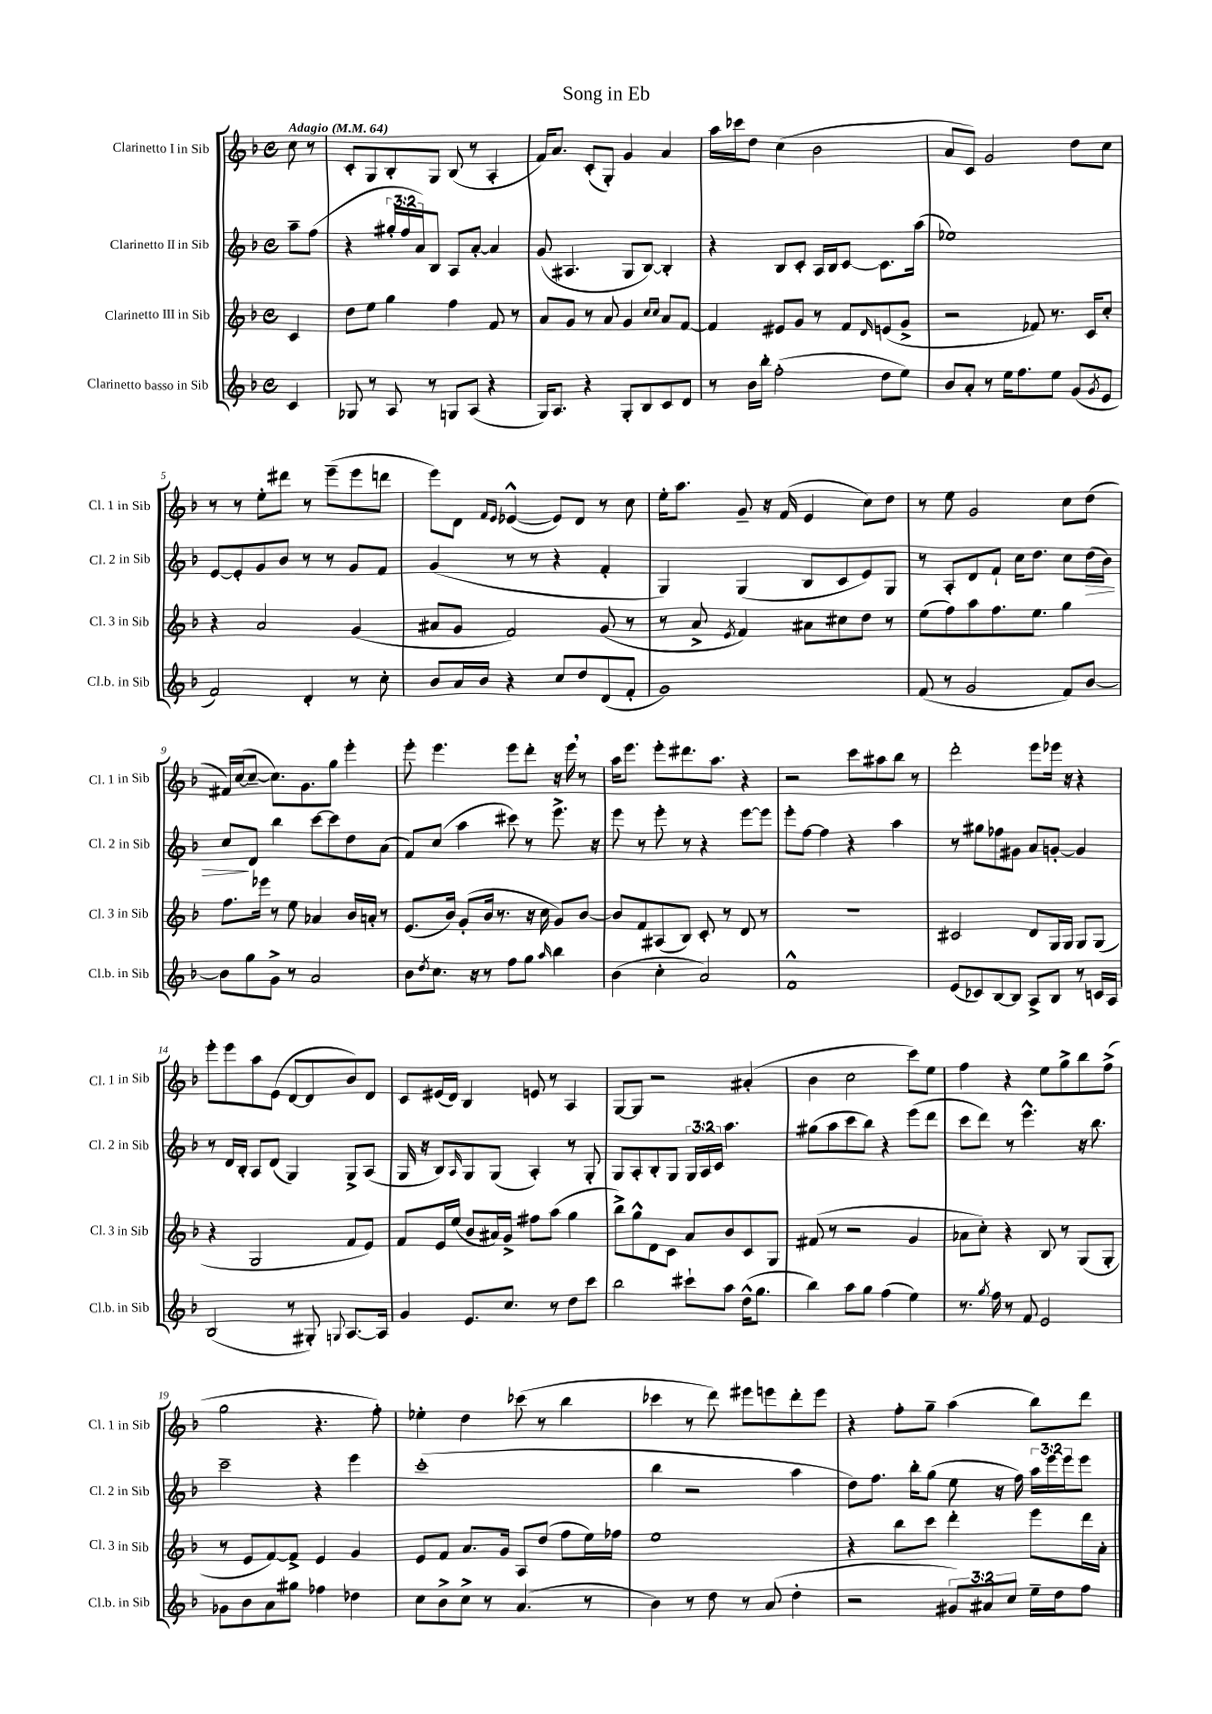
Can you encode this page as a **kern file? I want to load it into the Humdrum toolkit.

**kern	**kern	**kern	**dynam	**kern
*part4	*part3	*part2	*part2	*part1
*staff4	*staff3	*staff2	*staff2	*staff1
*I"Clarinetto basso in Sib	*I"Clarinetto III in Sib	*I"Clarinetto II in Sib	*	*I"Clarinetto I in Sib
*I'Cl.b. in Sib	*I'Cl. 3 in Sib	*I'Cl. 2 in Sib	*	*I'Cl. 1 in Sib
*clefG2	*clefG2	*clefG2	*	*clefG2
*k[b-]	*k[b-]	*k[b-]	*	*k[b-]
*M4/4	*M4/4	*M4/4	*	*M4/4
*met(c)	*met(c)	*met(c)	*	*met(c)
*MM64	*MM64	*MM64	*	*MM64
=	=	=	=	=
!	!	!	!	!LO:TX:a:B:t=Adagio
4c/	4c/	8aa~\L	.	8cc\
.	.	(8ff\J	.	8r
=1	=1	=1	=1	=1
8G-X/	8dd\L	4r	.	8c'/L
8r	8ee\J	.	.	8G/
8A/	4gg\	24gg#X'/LL	.	8B-'/
.	.	24ff/	.	.
.	.	24a/J)	.	.
8r	.	8B-/J	.	8G/J
8Gn/L	4ff\	8A/L	.	(8B-/
(8A/J	.	[8a'/J	.	8r
4r	8f/	4a/]	.	4A'/
.	8r	.	.	.
=2	=2	=2	=2	=2
16G/KL)	8a/L	(8g/	.	16f/KL)
8.A/J	.	.	.	8.a/J
.	8g/J	4.A#X/	.	.
4r	8r	.	.	(8c'/L
.	8a/	.	.	8G'/J)
8G'/L	4g/	8G/L	.	4g/
8B-/	.	[8B-/J)	.	.
.	16qqcc/LL	.	.	.
.	16qqcc/JJ	.	.	.
8c/	8a/L	4B-'/]	.	4a/
8d/J	[8f/J	.	.	.
=3	=3	=3	=3	=3
8r	4f/]	4r	.	16aa\LL
.	.	.	.	16ccc-X\J
16b-\LL	.	.	.	8dd\J
16bb-'\JJ	.	.	.	.
(2ff'\	8e#X/L	8B-/L	.	(4cc\
.	8g/J	8c'/J	.	.
.	8r	16A/LL	.	2b-\
.	.	16B-/J	.	.
.	8f/L	[8c/J	.	.
.	16qqd/	.	.	.
8dd\L	(8en/	8.c\L]	.	.
8ee\J)	8g^/J	.	.	.
.	.	(16aa\Jk	.	.
=4	=4	=4	=4	=4
8b-/L	2r	1ee-X)	.	8a/L
8a'/J	.	.	.	8c/J)
8r	.	.	.	2g/
16ee\KL	.	.	.	.
8.ff\	.	.	.	.
.	8f-X/)	.	.	.
8ee\J	8.r	.	.	.
(8g/L	.	.	.	8dd\L
.	16c/KL	.	.	.
8qg/	.	.	.	.
8e/J	8cc'/J	.	.	8cc\J
!!LO:LB:g=z
=5	=5	=5	=5	=5
2f/)	4r	[8e/L	.	8r
.	.	8e'/]	.	8r
.	2a/	8g/	.	8ee'\L
.	.	8b-/J	.	8ddd#X\J
4d'/	.	8r	.	8r
.	.	8r	.	(8eee~\L
8r	(4g/	8g/L	.	8eee\
8cc'\	.	8f/J	.	8dddn\J
=6	=6	=6	=6	=6
8b-/L	8a#X/L	(4g/	.	8eee\L)
16a/L	8g/J	.	.	8d\J
16b-/JJ	.	.	.	.
.	.	.	.	16qqf/LL
.	.	.	.	16qqe/JJ
4r	2f/)	8r	.	([4e-X^^/
.	.	8r	.	.
8cc/L	.	4r	.	8e-/L])
8dd/	.	.	.	8d/J
(8d/	(8g/	4f'/	.	8r
8f'/J	8r	.	.	8cc\
=7	=7	=7	=7	=7
1g)	8r	4G/)	.	16ee'\KL
.	.	.	.	8.aa\J
.	8a^/	.	.	.
.	8qe/	.	.	.
.	4f/)	(4G/	.	8g~/
.	.	.	.	16r
.	.	.	.	(16f/
.	8a#X\L	8B-/L	.	4e/
.	8cc#X\	8c/	.	.
.	8dd\J	8e/)	.	8cc\L)
.	8r	8G/J	.	8dd\J
=8	=8	=8	=8	=8
(8f/	(8ee\L	8r	.	8r
8r	8ff\)	8A'/L	.	8ee\
2g/	8aa\	8d/	.	2g/
.	8.ff\	8f`/J	.	.
.	.	16cc\KL	.	.
.	8.ee\J	8.dd\J	.	.
8f/L)	4gg\	8cc\L	.	8cc\L
!	!	!	!LO:HP:b	!
[8b-/J	.	(16dd\L	>	(8dd\J
.	.	16b-\JJ)	.	.
!!LO:LB:g=z
=9	=9	=9	=9	=9
8b-\L]	8.ff\L	8cc/L	.	16f#X/LL)
.	.	.	.	([16cc/J
8gg\	.	8d/J	]	8cc~/J_
.	16eee-X\Jk	.	.	.
8g^\J	8r	4bb-\	.	8.cc\L])
8r	8ee\	.	.	.
.	.	.	.	8.g\
2a/	4a-X/	[8ccc\L	.	.
.	.	8ccc\]	.	8gg\J
.	16b-/LL	8dd\	.	4eee'\
.	16an'/JJ	.	.	.
.	8r	(8a\J	.	.
=10	=10	=10	=10	=10
8b-\L	(8.e/L	8f/L)	.	8eee'\
8qdd/	.	.	.	.
8.cc\J	.	(8cc/J	.	4.eee\
.	16b-/Jk)	.	.	.
.	(8g'/L	4aa\	.	.
16r	.	.	.	.
8r	16b-/Jk	.	.	.
.	8.r	.	.	.
8ff\L	.	8ccc#X\)	.	8eee\L
8gg\J	16r	8r	.	8ddd'\J
.	16cc\	.	.	.
16qqaa/	.	.	.	.
4bb-\	8g/L)	8.eee^\	.	16r
.	.	.	.	16eee,\
.	[8b-/J	.	.	8r
.	.	16r	.	.
=11	=11	=11	=11	=11
(4b-\	8b-/L]	8eee\	.	16aa\KL
.	.	.	.	8.eee\J
.	8f/	8r	.	.
4cc'\	(8A#X/	8eee'\	.	8eee'\L
.	8B-/J)	8r	.	8.ddd#X\
2a/)	8c'/	4r	.	.
.	.	.	.	8.aa\J
.	8r	.	.	.
.	8d/	[8eee\L	.	4r
.	8r	8eee\J]	.	.
=12	=12	=12	=12	=12
1f^^	1r	8eee'\L	.	2r
.	.	[8ff\J	.	.
.	.	4ff\]	.	.
.	.	4r	.	8ccc\L
.	.	.	.	8aa#X\
.	.	4aa\	.	8bb-\J
.	.	.	.	8r
=13	=13	=13	=13	=13
(8e/L	2c#X/	8r	.	2ddd'\
8c-X/)	.	8gg#X\L	.	.
[8B-/	.	8ff-X\	.	.
8B-/J]	.	8g#X\J	.	.
8A^/L	8d/L	8a/L	.	8eee\L
8B-/J	16G/L	[8gn'/J	.	16eee-X\Jk
.	16G/JJ	.	.	16r
8r	8G/L	4g/]	.	4r
16cn/LL	(8G/J	.	.	.
16A/JJ	.	.	.	.
!!LO:LB:g=z
=14	=14	=14	=14	=14
(2B-/	4r	8r	.	8eee'\L
.	.	16d/LL	.	8eee\
.	.	16B-'/JJ	.	.
.	2G/	8A/L	.	8aa\
.	.	(8d/J	.	(8e\J
8r	.	4G/)	.	[8d/L
8G#X'/)	.	.	.	8d/]
8qqGn/	.	.	.	.
[8.A/L	8f/L	8G^/L	.	8b-/)
.	8e/J)	(8A/J	.	8d/J
16A/Jk]	.	.	.	.
=15	=15	=15	=15	=15
4g/	8f/L	16G/	.	8c/L
.	.	16r	.	.
.	16e/L	8B-/L)	.	(16e#X/L
.	(16ee/JJ	.	.	16d/JJ)
.	.	16qqA/	.	.
8.e/L	8b-/L	8G/	.	4B-/
.	16a#X/L)	(8G/J	.	.
8.cc/J	16g^/JJ	.	.	.
.	8ff#X\L	4A'/)	.	8en/
8r	(8aa\J	.	.	8r
8dd\L	4gg\	8r	.	4A/
8ccc\J	.	8G'/	.	.
=16	=16	=16	=16	=16
2bb-\	8bb-^\L)	8G/L	.	[8G/L
.	8gg^^\	8A'/	.	8G/J]
.	8d\	8B-'/	.	2r
.	8c\J	8G/J	.	.
8ccc#X`\L	8a/L	24G/LL	.	.
.	.	24A/	.	.
.	.	24c/JJ	.	.
8aa\J	8b-/	4.aa\	.	.
(16dd^^\KL	8c/	.	.	(4a#X'/
8.gg\J	.	.	.	.
.	8G/J	.	.	.
=17	=17	=17	=17	=17
4bb-\)	(8f#X/	(8gg#X\L	.	4b-\
.	8r	8aa\	.	.
8aa\L	2r	8ccc\	.	2cc\
8gg\J	.	8bb-\J)	.	.
(4ff\	.	4r	.	.
4ee\)	4g/	(8eee\L	.	8ccc\L)
.	.	8ddd\J	.	8ee\J
=18	=18	=18	=18	=18
8.r	8a-X\L	8ccc\L	.	4ff\
.	8cc'\J)	8ddd\J)	.	.
8qgg/	.	.	.	.
16ff\	.	.	.	.
8r	4r	8r	.	4r
8f/	.	4.eee^^\	.	.
2e/	8B-/	.	.	8ee\L
.	8r	.	.	8gg^\
.	(8G/L	16r	.	8bb-\
.	.	8.bb-\	.	.
.	8G'/J	.	.	(8ff^\J
!!LO:LB:g=z
=19	=19	=19	=19	=19
8g-X\L	8r	2ccc~\	.	2gg\
8b-\	8e/L	.	.	.
8a\	[8f/)	.	.	.
8gg#X\J	8f^/J]	.	.	.
4ff-X\	4e/	4r	.	4.r
4dd-X\	4g/	4eee\	.	.
.	.	.	.	8ff'\)
=20	=20	=20	=20	=20
8cc\L	8e/L	(1ccc'	.	4ee-X'\
8b-^\	8f/J	.	.	.
8cc^\J	8.a/L	.	.	4dd\
8r	.	.	.	.
.	16g/Jk	.	.	.
(4.a/	8A/L	.	.	(8ccc-X\
.	(8dd/J	.	.	8r
.	8ff\L	.	.	4bb-\
8r	16ee\L)	.	.	.
.	16ff-X\JJ	.	.	.
=21	=21	=21	=21	=21
4b-\)	1ee	4bb-\	.	4ccc-X\
8r	.	2r	.	8r
8dd\	.	.	.	8ddd\)
8r	.	.	.	8eee#X\L
(8a/	.	.	.	8eeen\
4dd'\	.	4aa\	.	8ddd'\
.	.	.	.	8eee\J
=22	=22	=22	=22	=22
2r	4r	8dd\L)	.	4r
.	.	8.ff\J	.	.
.	8bb-\L	.	.	8ff'\L
.	.	16bb-'\KL	.	.
.	8ccc\J	(8gg\J	.	8gg~\J
12g#X/L)	4ddd'\	8ee\	.	(4aa\
12a#X/	.	.	.	.
.	.	16r	.	.
12cc/J	.	.	.	.
.	.	16ff\)	.	.
16ee~\LL	8eee\L	24aa\LL	.	8bb-\L)
.	.	24eee\	.	.
16dd\J	.	.	.	.
.	.	24eee\J	.	.
8ff\J	16ddd\L	8eee\J	.	8ddd\J
.	16a'\JJ	.	.	.
==	==	==	==	==
*-	*-	*-	*-	*-
